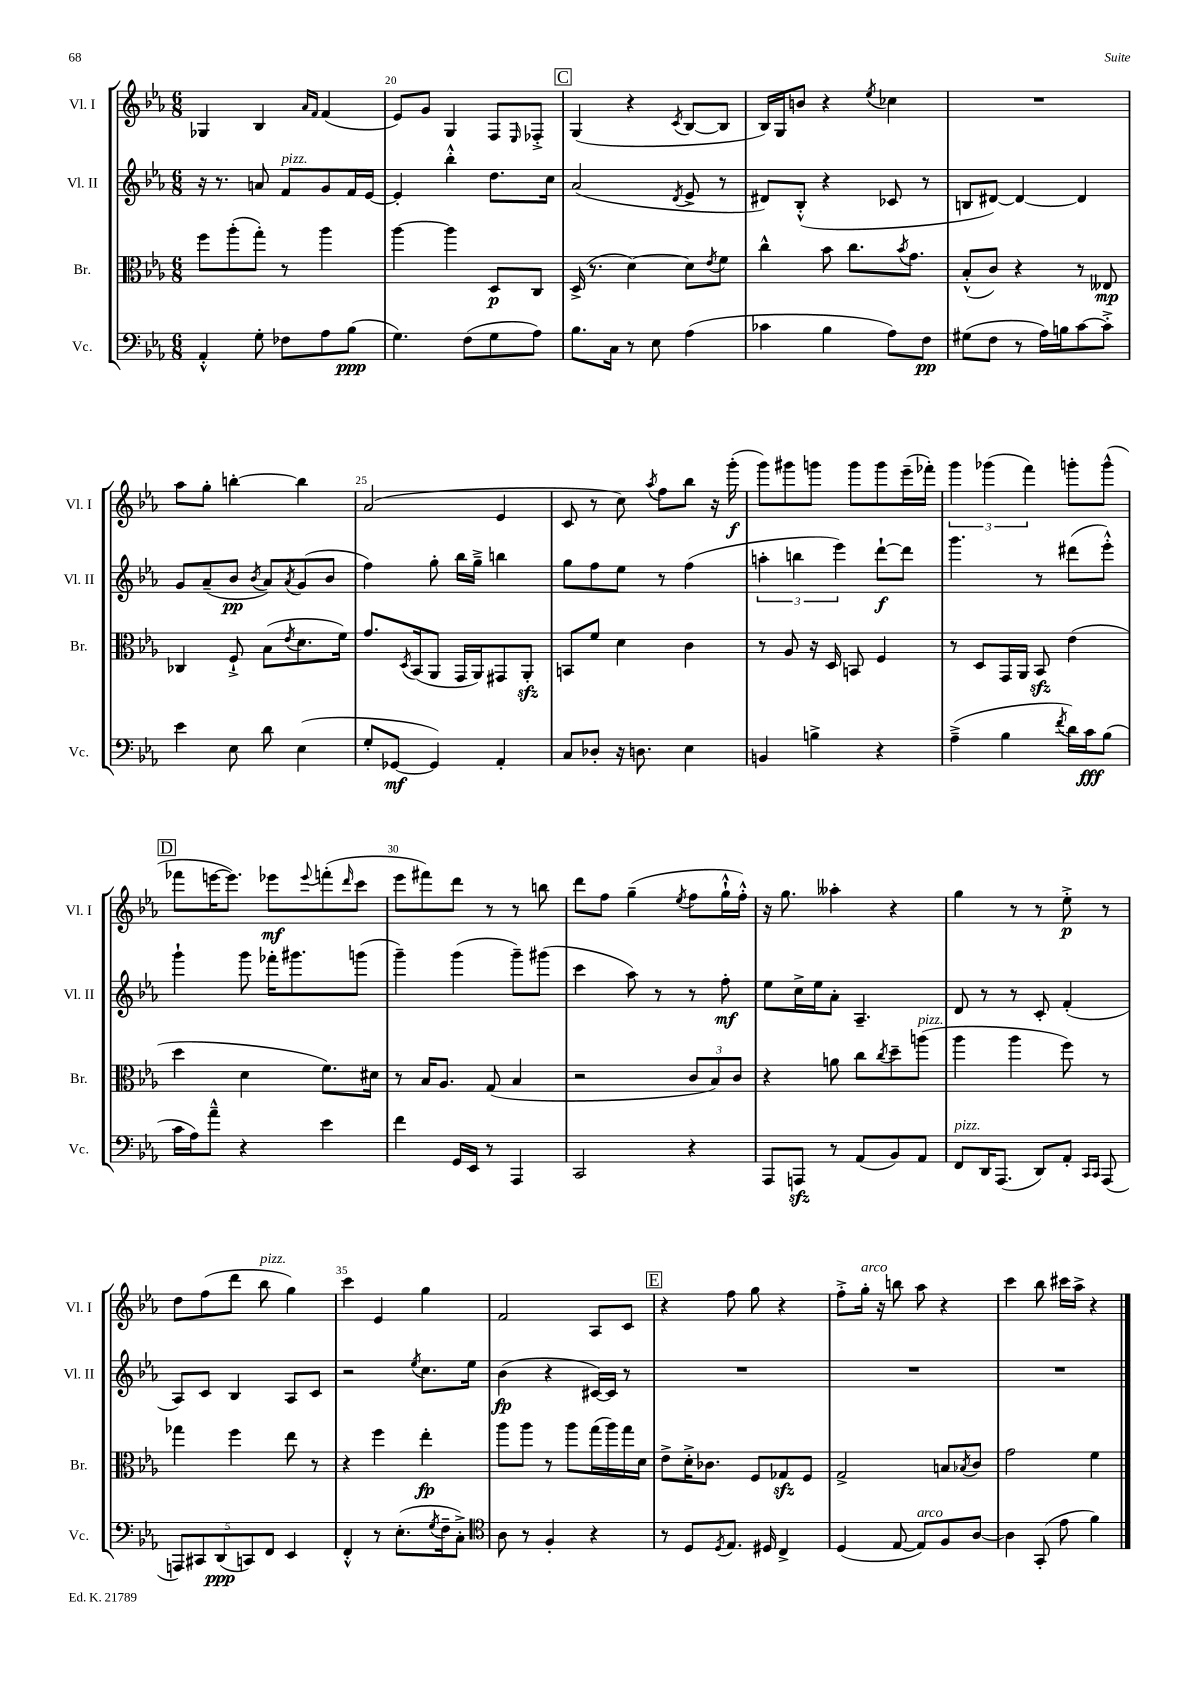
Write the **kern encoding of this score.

**kern	**dynam	**kern	**dynam	**kern	**dynam	**kern	**dynam
*part4	*part4	*part3	*part3	*part2	*part2	*part1	*part1
*staff4	*staff4	*staff3	*staff3	*staff2	*staff2	*staff1	*staff1
*I"Vc.	*	*I"Br.	*	*I"Vl. II	*	*I"Vl. I	*
*I'Vc.	*	*I'Br.	*	*I'Vl. II	*	*I'Vl. I	*
*clefF4	*	*clefC3	*	*clefG2	*	*clefG2	*
*k[b-e-a-]	*	*k[b-e-a-]	*	*k[b-e-a-]	*	*k[b-e-a-]	*
*M6/8	*	*M6/8	*	*M6/8	*	*M6/8	*
=19	=19	=19	=19	=19	=19	=19	=19
4AA-'^^/	.	8ff\L	.	16r	.	4G-X/	.
.	.	.	.	8.r	.	.	.
.	.	(8aa-'\	.	.	.	.	.
8G'\	.	8gg'\J)	.	8an/	.	4B-/	.
!	!	!	!	!LO:TX:a:i:t=pizz.	!	!	!
8F-X\L	.	8r	.	8f/L	.	.	.
.	.	.	.	.	.	16qqa-/LL	.
.	.	.	.	.	.	16qqf/JJ	.
8A-\	.	4aa-\	.	8g/	.	(4f/	.
(8B-\J	ppp	.	.	16f/L	.	.	.
.	.	.	.	[16e-/JJ	.	.	.
=20	=20	=20	=20	=20	=20	=20	=20
4.G\)	.	[4aa-\	.	4e-'/]	.	8e-/L)	.
.	.	.	.	.	.	8g/J	.
.	.	4aa-\]	.	4bb-'^^\	.	4G/	.
(8F\L	.	.	.	.	.	.	.
8G\	.	8D/L	p	8.dd\L	.	8F/L	.
.	.	.	.	.	.	16qqE-/	.
8A-\J)	.	8C/J	.	.	.	8F-X'^/J	.
.	.	.	.	16cc\Jk	.	.	.
!!LO:REH:place=s1:t=C
=21	=21	=21	=21	=21	=21	=21	=21
8.B-\L	.	(16D^/	.	(2a-/	.	(4G/	.
.	.	8.r	.	.	.	.	.
16C\Jk	.	.	.	.	.	.	.
8r	.	[4d\)	.	.	.	4r	.
8E-\	.	.	.	.	.	.	.
.	.	.	.	8qd/	.	8qc/	.
(4A-\	.	8d\L]	.	8e-^/	.	[8B-/L	.
.	.	8qe-/	.	.	.	.	.
.	.	8f\J	.	8r	.	8B-/J]	.
=22	=22	=22	=22	=22	=22	=22	=22
4c-X\	.	4cc^^\	.	8d#X/L)	.	16B-/LL)	.
.	.	.	.	.	.	16G/J	.
.	.	.	.	(8B-'^^/J	.	8bn/J	.
4B-\	.	8b-\	.	4r	.	4r	.
.	.	8.cc\L	.	.	.	.	.
.	.	.	.	.	.	8qee-/	.
8A-\L)	.	.	.	8c-X/	.	4cc-X\	.
.	.	8qb-/	.	.	.	.	.
.	.	8.g\J	.	.	.	.	.
8F\J	pp	.	.	8r	.	.	.
=23	=23	=23	=23	=23	=23	=23	=23
(8G#X\L	.	(8B-'^^/L	.	8Bn/L	.	2.r	.
8F\J	.	8c/J)	.	[8d#X/J)	.	.	.
8r	.	4r	.	4d#/_	.	.	.
16A-\LL)	.	.	.	.	.	.	.
16Bn\J	.	.	.	.	.	.	.
[8c\	.	8r	.	4d#/]	.	.	.
8c'^\J]	.	8E--X/	mp	.	.	.	.
!!LO:LB:g=z
=24	=24	=24	=24	=24	=24	=24	=24
4e-\	.	4C-X/	.	8g/L	.	8aa-\L	.
.	.	.	.	(8a-~/	.	8gg'\J	.
8E-\	.	8F`^/	.	8b-/J	pp	[4bbn'\	.
.	.	.	.	8qb-/	.	.	.
8d\	.	(8B-\L	.	8a-/L)	.	.	.
.	.	8qe-/	.	8qa-/	.	.	.
(4E-\	.	8.d\	.	(8g/	.	4bb\]	.
.	.	.	.	8b-/J	.	.	.
.	.	16f\Jk)	.	.	.	.	.
=25	=25	=25	=25	=25	=25	=25	=25
8G'/L	.	8.g/L	.	4ff\)	.	(2a-/	.
[8GG-X/J	mf	.	.	.	.	.	.
.	.	8qD/	.	.	.	.	.
.	.	(16BB-/k	.	.	.	.	.
4GG-/])	.	8AA-/J	.	8gg'\	.	.	.
.	.	16GG/LL	.	16bb-\LL	.	.	.
.	.	16AA-/J)	.	16gg~^\JJ	.	.	.
4AA-'/	.	8GG#X/	.	4bbn\	.	4e-/	.
.	.	8AA-zz'/J	.	.	.	.	.
=26	=26	=26	=26	=26	=26	=26	=26
8C/L	.	8BBn/L	.	8gg\L	.	8c/	.
8D-X'/J	.	8f/J	.	8ff\	.	8r	.
16r	.	4d\	.	8ee-\J	.	8cc\)	.
8.Dn\	.	.	.	.	.	.	.
.	.	.	.	.	.	8qaa-/	.
.	.	.	.	8r	.	8ff\L	.
4E-\	.	4c\	.	(4ff\	.	8bb-\J	.
.	.	.	.	.	.	16r	.
.	.	.	.	.	.	(16ggg'\	f
=27	=27	=27	=27	=27	=27	=27	=27
4BBn/	.	8r	.	6aan'\	.	8ggg\L)	.
.	.	8A-/	.	.	.	8ggg#X\	.
.	.	.	.	6bbn\	.	.	.
4Bn^\	.	16r	.	.	.	8gggn\J	.
.	.	16D/	.	.	.	.	.
.	.	.	.	6eee-\)	.	.	.
.	.	8BBn/	.	.	.	8ggg\L	.
4r	.	4F/	.	[8ddd`\L	f	8ggg\	.
.	.	.	.	8ddd\J]	.	(16eee-~\L	.
.	.	.	.	.	.	16fff-X'\JJ)	.
=28	=28	=28	=28	=28	=28	=28	=28
(4A-~^\	.	8r	.	4.ggg\	.	6ggg\	.
.	.	8D/L	.	.	.	.	.
.	.	.	.	.	.	(6ggg-X\	.
4B-\	.	16GG/L	.	.	.	.	.
.	.	16AA-/JJ	.	.	.	.	.
.	.	.	.	.	.	6fff\)	.
.	.	8BB-zz/	.	8r	.	.	.
8qf/	.	.	.	.	.	.	.
16d\LL)	.	(4e-\	.	(8ddd#X\L	.	8gggn'\L	.
16c\J	fff	.	.	.	.	.	.
(8B-\J	.	.	.	8eee-'^^\J)	.	(8ggg^^\J	.
!!LO:LB:g=z
!!LO:REH:place=s1:t=D
=29	=29	=29	=29	=29	=29	=29	=29
16c\LL	.	4dd\	.	4ggg`\	.	8fff-X\L	.
16A-\J)	.	.	.	.	.	.	.
8a-~^^\J	.	.	.	.	.	[16eeen\K	.
.	.	.	.	.	.	8.eee\J])	.
4r	.	4d\	.	8ggg\	.	.	.
.	.	.	.	16fff-X'\KL	.	8eee-X\L	mf
.	.	.	.	8.ggg#X\	.	.	.
.	.	.	.	.	.	8qqeee-/	.
4e-\	.	8.f\L)	.	.	.	(8fffn'\	.
.	.	.	.	.	.	16qqddd/	.
.	.	.	.	(8gggn\J	.	8ccc\J	.
.	.	16d#X\Jk	.	.	.	.	.
=30	=30	=30	=30	=30	=30	=30	=30
4f\	.	8r	.	4ggg~\)	.	8eee-\L	.
.	.	16B-/KL	.	.	.	8fff#X\)	.
.	.	8.A-/J	.	.	.	.	.
16GG/LL	.	.	.	(4ggg\	.	8ddd\J	.
16EE-/JJ	.	.	.	.	.	.	.
8r	.	(8G/	.	.	.	8r	.
4AAA-/	.	4B-/	.	8ggg~\L)	.	8r	.
.	.	.	.	(8ggg#X\J	.	8bbn\	.
=31	=31	=31	=31	=31	=31	=31	=31
2CC/	.	2r	.	4ccc\	.	8ddd\L	.
.	.	.	.	.	.	8ff\J	.
.	.	.	.	8aa-\)	.	(4gg~\	.
.	.	.	.	8r	.	.	.
.	.	.	.	.	.	8qee-/	.
4r	.	12c/L	.	8r	.	8ff\L	.
.	.	12B-/)	.	.	.	.	.
.	.	.	.	8ff'\	mf	16gg`^^\L	.
.	.	12c/J	.	.	.	.	.
.	.	.	.	.	.	16ff'^^\JJ)	.
=32	=32	=32	=32	=32	=32	=32	=32
8AAA-/L	.	4r	.	8ee-\L	.	16r	.
.	.	.	.	.	.	8.gg\	.
8AAAnzz/J	.	.	.	16cc^\L	.	.	.
.	.	.	.	16ee-\J	.	.	.
8r	.	8an\	.	8a-'\J	.	4aa--X'\	.
(8AA-/L	.	8cc\L	.	4.A-~/	.	.	.
.	.	8qcc/	.	.	.	.	.
8BB-/)	.	8dd~\	.	.	.	4r	.
!	!	!LO:TX:a:i:t=pizz.	!	!	!	!	!
8AA-/J	.	(8aan\J	.	.	.	.	.
=33	=33	=33	=33	=33	=33	=33	=33
!LO:TX:a:i:t=pizz.	!	!	!	!	!	!	!
8FF/L	.	4aa-\	.	8d/	.	4gg\	.
16DD/K	.	.	.	8r	.	.	.
(8.AAA-/J	.	.	.	.	.	.	.
.	.	4aa-\	.	8r	.	8r	.
8DD/L)	.	.	.	8c'/	.	8r	.
8AA-'/J	.	8ff\)	.	(4f'/	.	8ee-'^\	p
16qqCC/LL	.	.	.	.	.	.	.
16qqCC/JJ	.	.	.	.	.	.	.
(8AAA-/	.	8r	.	.	.	8r	.
!!LO:LB:g=z
=34	=34	=34	=34	=34	=34	=34	=34
10AAAn/L)	.	4gg-X\	.	8A-/L)	.	8dd\L	.
10CC#X/	.	.	.	.	.	.	.
.	.	.	.	8c/J	.	(8ff\	.
(10DD/	ppp	.	.	.	.	.	.
.	.	4ff\	.	4B-/	.	8ddd\J	.
10CCn/)	.	.	.	.	.	.	.
!	!	!	!	!	!	!LO:TX:a:i:t=pizz.	!
.	.	.	.	.	.	8bb-\	.
10FF/J	.	.	.	.	.	.	.
4EE-/	.	8ee-\	.	8A-/L	.	4gg\)	.
.	.	8r	.	8c/J	.	.	.
=35	=35	=35	=35	=35	=35	=35	=35
4FF'^^/	.	4r	.	2r	.	4ccc\	.
8r	.	4ff\	.	.	.	4e-/	.
(8.E-'\L	.	.	.	.	.	.	.
.	.	.	.	8qee-/	.	.	.
.	.	4ee-'\	fp	8.cc\L	.	4gg\	.
8qG/	.	.	.	.	.	.	.
16F~\k	.	.	.	.	.	.	.
8C'^\J)	.	.	.	.	.	.	.
.	.	.	.	16ee-\Jk	.	.	.
=36	=36	=36	=36	=36	=36	=36	=36
*clefC4	*	*	*	*	*	*	*
8A-\	.	8aa-\L	.	(4b-\	fp	2f/	.
8r	.	8aa-\J	.	.	.	.	.
4F'/	.	8r	.	4r	.	.	.
.	.	8aa-\L	.	.	.	.	.
4r	.	(16gg\L	.	[16c#X/LL)	.	8A-/L	.
.	.	16aa-\)	.	16c#/JJ]	.	.	.
.	.	16gg\	.	8r	.	8c/J	.
.	.	16d\JJ	.	.	.	.	.
!!LO:REH:place=s1:t=E
=37	=37	=37	=37	=37	=37	=37	=37
8r	.	8e-^\L	.	2.r	.	4r	.
8D/L	.	16d'^\K	.	.	.	.	.
.	.	8.c-X\J	.	.	.	.	.
8qD/	.	.	.	.	.	.	.
8.E-/J	.	.	.	.	.	8ff\	.
.	.	8F/L	.	.	.	8gg\	.
16D#X/	.	.	.	.	.	.	.
4C^/	.	8G-Xzz/	.	.	.	4r	.
.	.	8F/J	.	.	.	.	.
=38	=38	=38	=38	=38	=38	=38	=38
(4D/	.	2G^/	.	2.r	.	8ff'^\L	.
!	!	!	!	!	!	!LO:TX:a:i:t=arco	!
.	.	.	.	.	.	16gg'\Jk	.
.	.	.	.	.	.	16r	.
[8E-/	.	.	.	.	.	8bbn\	.
!LO:TX:a:i:t=arco	!	!	!	!	!	!	!
8E-/L])	.	.	.	.	.	8aa-\	.
8F/	.	8Bn/L	.	.	.	4r	.
.	.	8qB-X/	.	.	.	.	.
[8A-/J	.	8c/J	.	.	.	.	.
=39	=39	=39	=39	=39	=39	=39	=39
4A-\]	.	2g\	.	2.r	.	4ccc\	.
(8GG'/	.	.	.	.	.	8bb-\	.
8e-\	.	.	.	.	.	16ccc#X\LL	.
.	.	.	.	.	.	16aa-^\JJ	.
4f\)	.	4f\	.	.	.	4r	.
==	==	==	==	==	==	==	==
*-	*-	*-	*-	*-	*-	*-	*-
